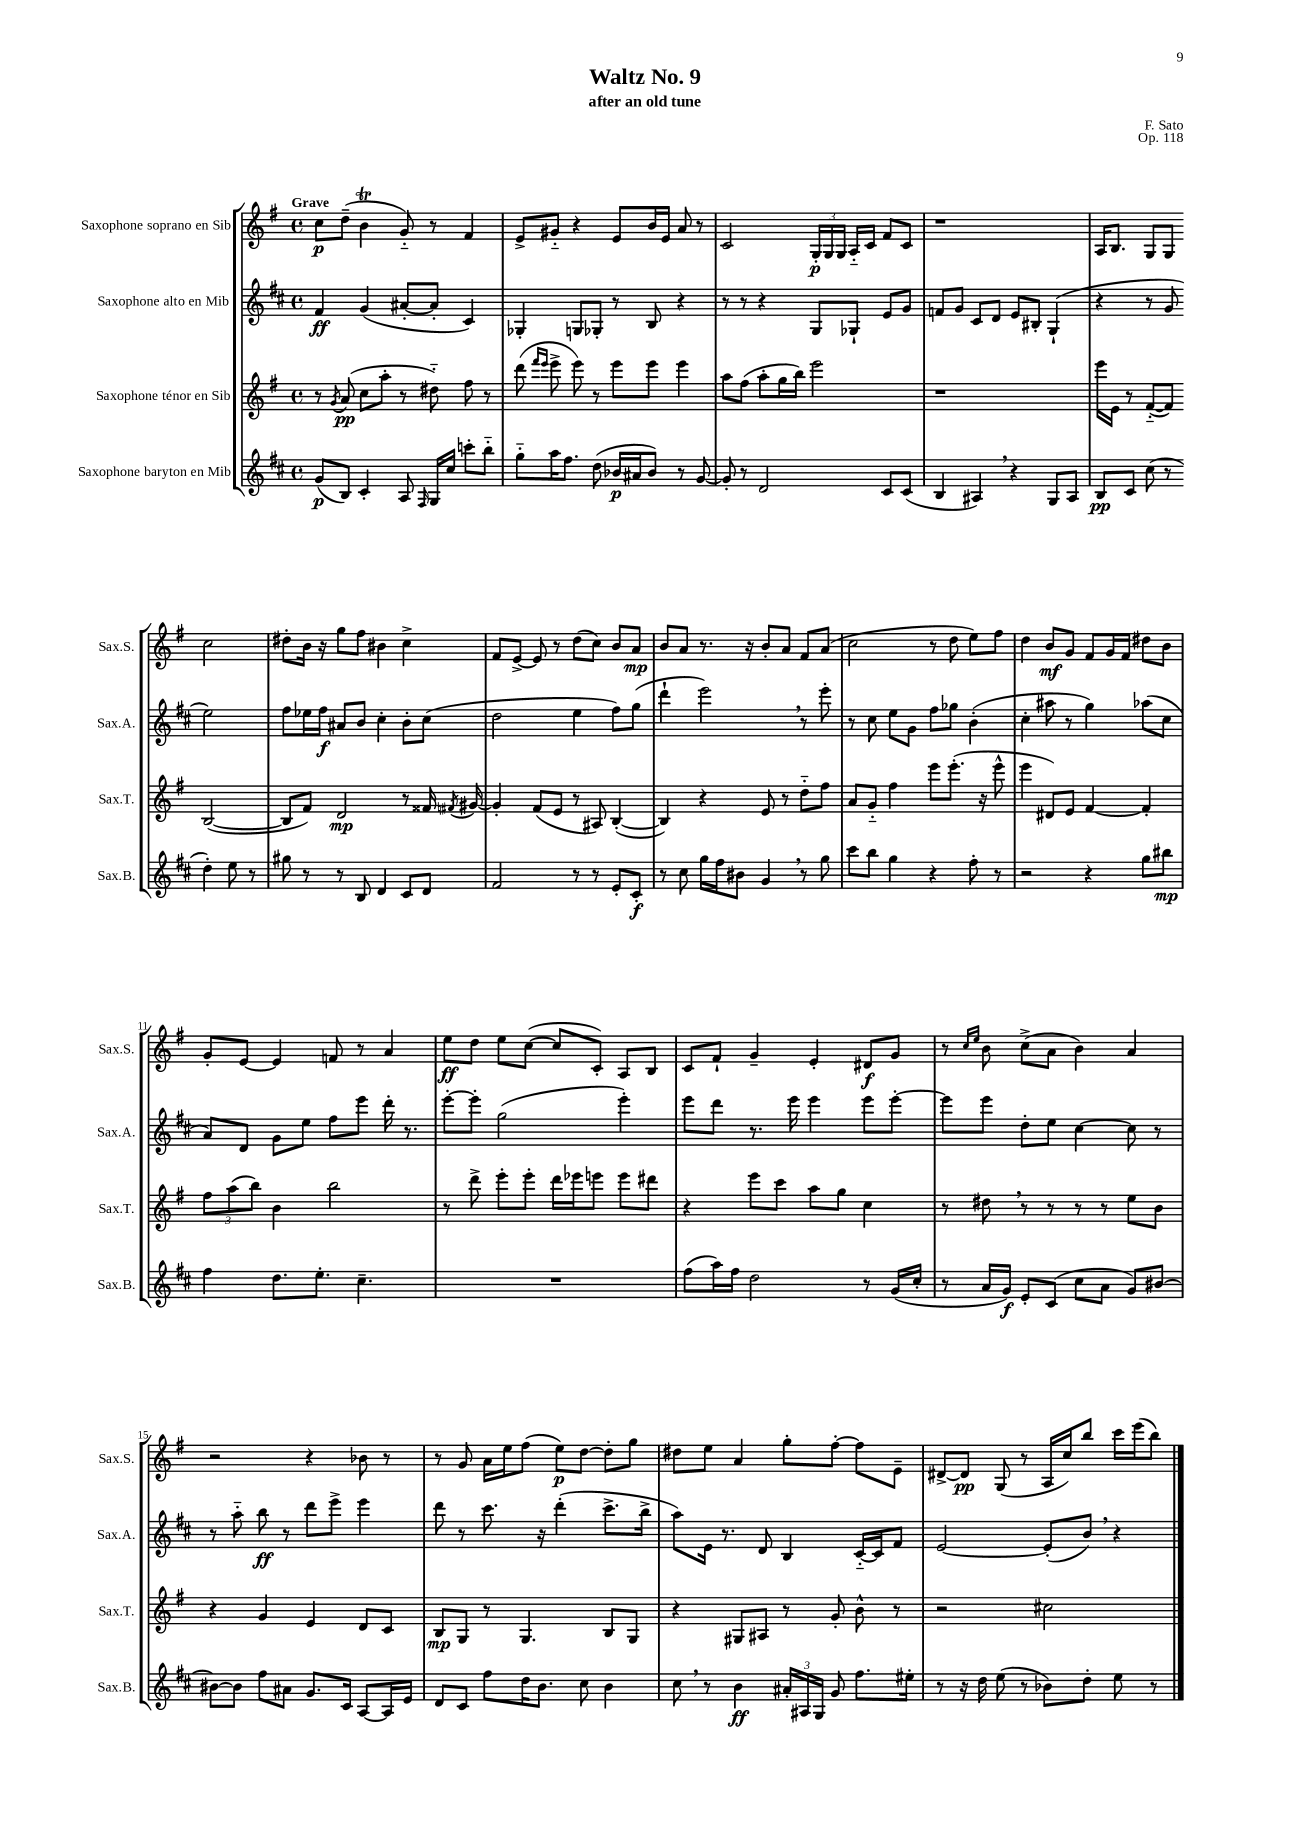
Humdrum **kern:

**kern	**kern	**kern	**kern
*staff4	*staff3	*staff2	*staff1
*clefG2	*clefG2	*clefG2	*clefG2
*k[f#c#]	*k[f#]	*k[f#c#]	*k[f#]
*M4/4	*M4/4	*M4/4	*M4/4
*met(c)	*met(c)	*met(c)	*met(c)
(8g	8r	4f#	8cc
.	8qg	.	.
8B)	(8a	.	(8dd~
4c#'	8cc	(4g	4b
.	8aa'	.	.
8A	8r	[8a#'	8g'~)
16qqF#	.	.	.
16G	8dd#'~)	8a#']	8r
16cc#	.	.	.
8ccc'	8ff#	4c#)	4f#
8bb'~	8r	.	.
=	=	=	=
8gg'~	(8ddd	4G-'	8e^
.	16qqfff#	.	.
.	16qqeee	.	.
16aa	8eee^	.	8g#'~
8.ff#	.	.	.
.	8eee)	8G	4r
(8dd	8r	8G-'	.
16b-	8eee	8r	8e
16a#	.	.	.
8b-)	8eee	8B	16b
.	.	.	16e
8r	4eee	4r	8a
[8g	.	.	8r
=	=	=	=
8g']	8aa	8r	2c
8r	(8ff#	8r	.
2d	8aa'	4r	.
.	16gg	.	.
.	16bb)	.	.
.	2eee	8G	24G'
.	.	.	24G
.	.	.	24G
.	.	8G-`	16A'~
.	.	.	16c
8c#	.	8e	8f#
(8c#	.	8g	8c
=	=	=	=
4B	1r	8f	1r
.	.	8g	.
4A#)	.	8c#	.
.	.	8d	.
4r	.	8e	.
.	.	8B#'	.
8G	.	(4G`	.
8A#	.	.	.
=	=	=	=
8B	16eee	4r	16A
.	16e	.	8.B
8c#	8r	.	.
(8cc#	([8f#'~	8r	8G
8r	8f#])	8g	8G
4dd')	([2B	2ee)	2cc
8ee	.	.	.
8r	.	.	.
=	=	=	=
8gg#	8B]	8ff#	8dd#'
8r	8f#)	16ee-	16b
.	.	16ff#	16r
8r	2d	8a#	8gg
8B	.	8b	8ff#
4d	.	4cc#'	4b#
8c#	8r	8b'	4cc^
8d	16f##	(8cc#	.
.	8qf#	.	.
.	[16g#	.	.
=	=	=	=
2f#	4g#']	2dd	8f#
.	.	.	[8e^
.	(8f#	.	8e]
.	8e	.	8r
8r	8r	4ee	(8dd
8r	8A#)	.	8cc)
8e'	([4B'	8ff#)	8b
8c#'	.	(8gg	8a
=	=	=	=
8r	4B])	4ddd`	8b
8cc#	.	.	8a
16gg	4r	2eee)	8.r
16ff#	.	.	.
8b#	.	.	.
.	.	.	16r
4g	8e	.	8b'
.	8r	.	8a
8r	8dd'~	8r	8f#
8gg	8ff#	8eee'	(8a
=	=	=	=
8ccc#	8a	8r	2cc
8bb	8g'~	8cc#	.
4gg	4ff#	8ee	.
.	.	8g	.
4r	8eee	8ff#	8r
.	(8.eee'	8gg-	8dd
8ff#'	.	(4b'	8ee)
.	16r	.	.
8r	8eee^^	.	8ff#
=	=	=	=
2r	4eee	4cc#'	4dd
.	8d#)	8aa#	8b
.	8e	8r	8g
4r	[4f#	4gg)	8f#
.	.	.	16g
.	.	.	16f#
8gg	4f#']	(8aa-	8dd#
8bb#	.	8cc#	8b
=	=	=	=
4ff#	12ff#	8a)	8g'
.	(12aa	.	.
.	.	8d	[8e
.	12bb)	.	.
8.dd	4b	8g	4e]
.	.	8ee	.
8.ee'	.	.	.
.	2bb	8ff#	8f
4.cc#~	.	8eee	8r
.	.	16ddd'	4a
.	.	8.r	.
=	=	=	=
1r	8r	[8eee'	8ee
.	8ddd^	8eee']	8dd
.	8eee'	(2gg	8ee
.	8eee'	.	([8cc
.	16ddd	.	8cc]
.	16eee-	.	.
.	8eee	.	8c')
.	8eee	4eee')	8A
.	8ddd#	.	8B
=	=	=	=
(8ff#	4r	8eee	8c
16aa)	.	8ddd	8f#`
16ff#	.	.	.
2dd	8eee	8.r	4g~
.	8ccc	.	.
.	.	16eee	.
.	8aa	4eee	4e'
.	8gg	.	.
8r	4cc	8eee	8d#
(16g	.	[8eee'	8g
16cc#'	.	.	.
=	=	=	=
8r	8r	8eee]	8r
.	.	.	16qqcc
.	.	.	16qqee
16a	8dd#	8eee	8b
16g)	.	.	.
8e'	8r	8dd'	(8cc^
(8c#	8r	8ee	8a
8cc#	8r	[4cc#	4b)
8a	8r	.	.
8g)	8ee	8cc#]	4a
[8b#	8b	8r	.
=	=	=	=
8b#_	4r	8r	2r
8b#]	.	8aa'~	.
8ff#	4g	8bb	.
8a#	.	8r	.
8.g	4e	8ddd	4r
.	.	8eee^	.
16c#	.	.	.
[8A	8d	4eee	8b-
16A]	8c	.	8r
16e	.	.	.
=	=	=	=
8d	8B	8ddd	8r
8c#	8G	8r	8g
8ff#	8r	8.ccc#	16a
.	.	.	16ee
16dd	4.G	.	(8ff#
8.b	.	16r	.
.	.	(4ddd'	8ee)
8cc#	.	.	[8dd
4b	8B	8.ccc#^	8dd']
.	8G	.	8gg
.	.	16bb^	.
=	=	=	=
8cc#	4r	8aa)	8dd#
8r	.	16e	8ee
.	.	8.r	.
4b	8G#	.	4a
.	8A#	8d	.
24a#'	8r	4B	8gg'
24A#	.	.	.
24G	.	.	.
8g	8g'	.	[8ff#'
8.ff#	8b^^	[16c#'~	8ff#]
.	.	16c#]	.
.	8r	8f#	8e~
16ee#'	.	.	.
=	=	=	=
8r	2r	[2e	[8d#^
16r	.	.	8d#]
16dd	.	.	.
(8ee	.	.	(8G
8r	.	.	8r
8b-)	2cc#	(8e']	16A
.	.	.	16cc)
8dd'	.	8b)	8bb
8ee	.	4r	16ccc
.	.	.	(16eee
8r	.	.	8bb)
==	==	==	==
*-	*-	*-	*-
